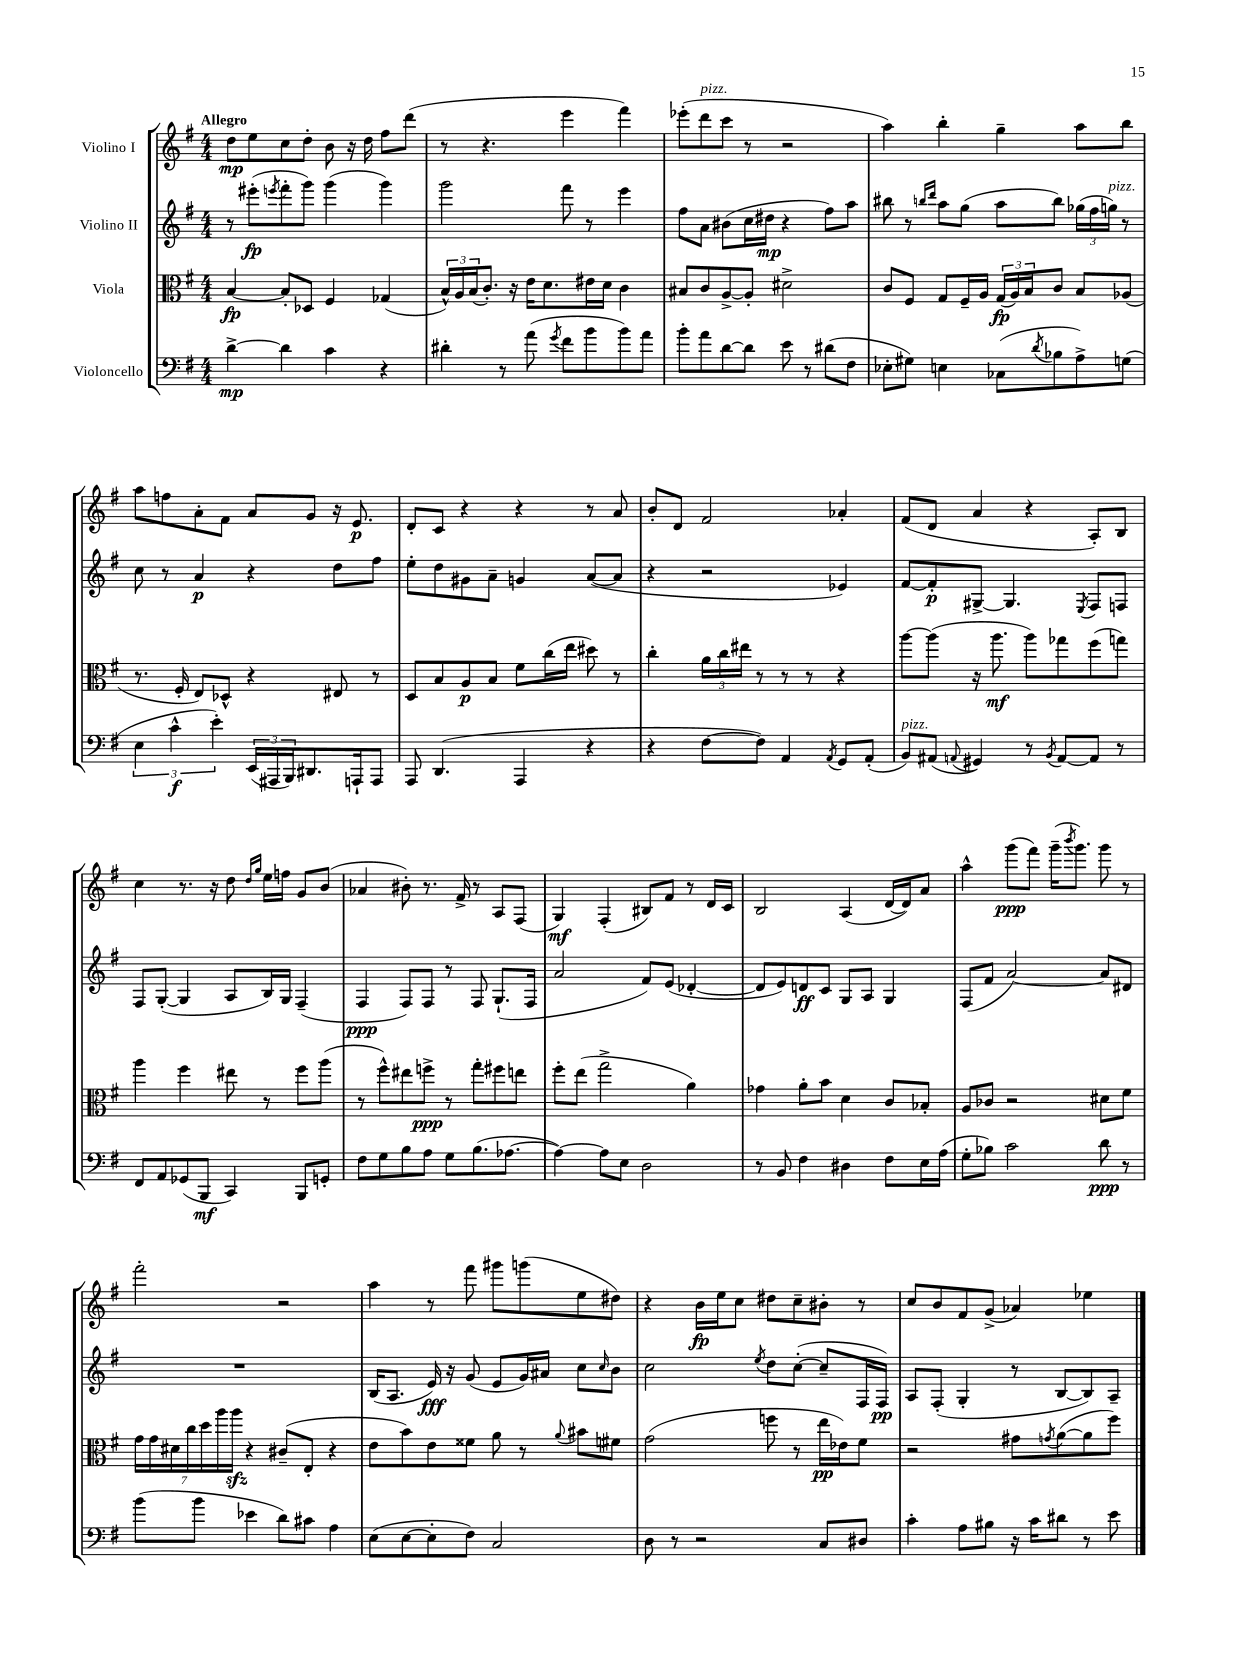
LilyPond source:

<<
\new StaffGroup <<
\new Staff = "s0" \with { instrumentName = "Violino I" } {
    \clef treble \key g \major \numericTimeSignature \time 4/4 \tempo "Allegro"
    d''8\mp e''8 c''8 d''8-. b'8 r16 d''16 fis''8 d'''8( |
    r8 r4. e'''4 fis'''4) |
    ees'''8-.( d'''8^\markup { \italic "pizz." } c'''8 r8 r2 |
    a''4) b''4-. g''4-- a''8 b''8 |
    a''8 f''8 a'8-. fis'8 a'8 g'8 r16 e'8.\p |
    d'8-. c'8 r4 r4 r8 a'8 |
    b'8-. d'8 fis'2 aes'4-. |
    fis'8( d'8 a'4 r4 a8-.) b8 |
    c''4 r8. r16 d''8 \grace { d''16 g''16 } e''16 f''16 g'8 b'8( |
    aes'4 bis'8-.) r8. fis'16-> r8 a8 fis8( |
    g4\mf) fis4-.( bis8) fis'8 r8 d'16 c'16 |
    b2 a4( d'16~ d'16) a'8 |
    a''4-^ g'''8\ppp( fis'''8) g'''16--( \acciaccatura { b'''8 } g'''8.) g'''8 r8 |
    fis'''2-. r2 |
    a''4 r8 fis'''8 gis'''8 g'''8( e''8 dis''8) |
    r4 b'16\fp e''16 c''8 dis''8 c''8-- bis'8-. r8 |
    c''8 b'8 fis'8 g'8->( aes'4) ees''4 \bar "|." |
}
\new Staff = "s1" \with { instrumentName = "Violino II" } {
    \clef treble \key g \major \numericTimeSignature \time 4/4
    r8 eis'''8-.\fp( \acciaccatura { e'''8 } fis'''8-. g'''8) g'''4( g'''4) |
    g'''2 fis'''8 r8 e'''4 |
    fis''8 a'8 bis'8( c''16 dis''16\mp r4 fis''8) a''8 |
    bis''8 r8 \grace { b''16 d'''16 } a''8 g''8( a''8 b''8) \tuplet 3/2 { ges''16( fis''16 g''16^\markup { \italic "pizz." }) } r8 |
    c''8 r8 a'4\p r4 d''8 fis''8 |
    e''8-. d''8 gis'8 a'8-- g'4 a'8~( a'8 |
    r4 r2 ees'4) |
    fis'8~ fis'8-.\p gis8~-> gis4. \acciaccatura { e8 } fis8 f8 |
    fis8 g8~-.( g4 a8 b16) g16 fis4--( |
    fis4\ppp fis8) fis8 r8 fis8 g8.-!( fis16 |
    a'2 fis'8) e'8( des'4~-. |
    des'8 e'8) d'8\ff c'8 g8 a8 g4 |
    fis8( fis'8 a'2~) a'8 dis'8 |
    R1 |
    b16( a8. e'16\fff) r16 g'8( e'8 g'16) ais'16 c''8 \grace { c''16 } b'8 |
    c''2 \acciaccatura { e''8 } d''8 c''8~-.( c''8-- fis16 fis16\pp) |
    a8 fis8-.( g4-. r8 b8~ b8) a8-- \bar "|." |
}
\new Staff = "s2" \with { instrumentName = "Viola" } {
    \clef alto \key g \major \numericTimeSignature \time 4/4
    b4~\fp b8-. des8 fis4 ges4( |
    \tuplet 3/2 { b16-^) a16 b16( } c'8.-.) r16 e'16 d'8. eis'16 d'16 c'4 |
    bis8 c'8 a8~-> a8-. dis'2-> |
    c'8 fis8 g8 fis16-- a16 \tuplet 3/2 { g16\fp( a16) b16 } c'8 b8 aes8( |
    r8. fis16-. e8) des8-^ r4 eis8 r8 |
    d8 b8 a8\p b8 fis'8 c''16( e''16 dis''8) r8 |
    c''4-. \tuplet 3/2 { a'16 c''16 eis''16 } r8 r8 r8 r4 |
    a''8~ a''8( r16 a''8.\mf a''8) ges''8 fis''8( g''8) |
    a''4 fis''4 eis''8 r8 fis''8 a''8( |
    r8 fis''8-^) eis''8 f''8->\ppp r8 g''8-. fis''8 e''8 |
    fis''8-. e''8( g''2-> a'4) |
    ges'4 a'8-. b'8 d'4 c'8 bes8-. |
    a8 ces'8 r2 dis'8 fis'8 |
    \tuplet 7/4 { g'16 g'16 dis'16 c''16 d''16 a''16 a''16\sfz } r4 cis'8--( e8-. r4 |
    e'8 b'8) e'8 fisis'8 a'8 r8 \appoggiatura { a'8 } bis'8 fis'8 |
    g'2( f''8 r8 e''16\pp ees'16) fis'8 |
    r2 gis'8 \acciaccatura { g'8 } a'8~( a'8 fis''8) \bar "|." |
}
\new Staff = "s3" \with { instrumentName = "Violoncello" } {
    \clef bass \key g \major \numericTimeSignature \time 4/4
    d'4~->\mp d'4 c'4 r4 |
    dis'4-. r8 a'8( \acciaccatura { g'8 } fis'8 b'8 b'8) a'8 |
    b'8-. a'8 d'8~ d'8 e'8 r8 dis'8( fis8 |
    ees8-. gis8) e4 ces8( \acciaccatura { d'8 } bes8 a8->) g8( |
    \tuplet 3/2 { e4 c'4-^\f e'4-.) } \tuplet 3/2 { e,16( ais,,16 b,,16) } dis,8. a,,16-! a,,8 |
    a,,8 d,4.( a,,4 r4 |
    r4 fis8~ fis8) a,4 \acciaccatura { a,8 } g,8 a,8-.( |
    b,8^\markup { \italic "pizz." }) ais,8( \appoggiatura { a,8 } gis,4) r8 \acciaccatura { b,8 } a,8~ a,8 r8 |
    fis,8 a,8 ges,8( b,,8\mf c,4) b,,8 g,8-. |
    fis8 g8 b8 a8 g8 b8.( aes8.~ |
    aes4~) aes8 e8 d2 |
    r8 b,8 fis4 dis4 fis8 e16 a16( |
    g8-. bes8) c'2 d'8\ppp r8 |
    b'8( b'8 ees'4 d'8) cis'8 a4 |
    e8( e8~ e8-. fis8) c2 |
    d8 r8 r2 c8 dis8 |
    c'4-. a8 bis8 r16 c'16 dis'8 r8 e'8 \bar "|." |
}
>>
>>
\layout { \context { \Score \remove "Bar_number_engraver" } }
